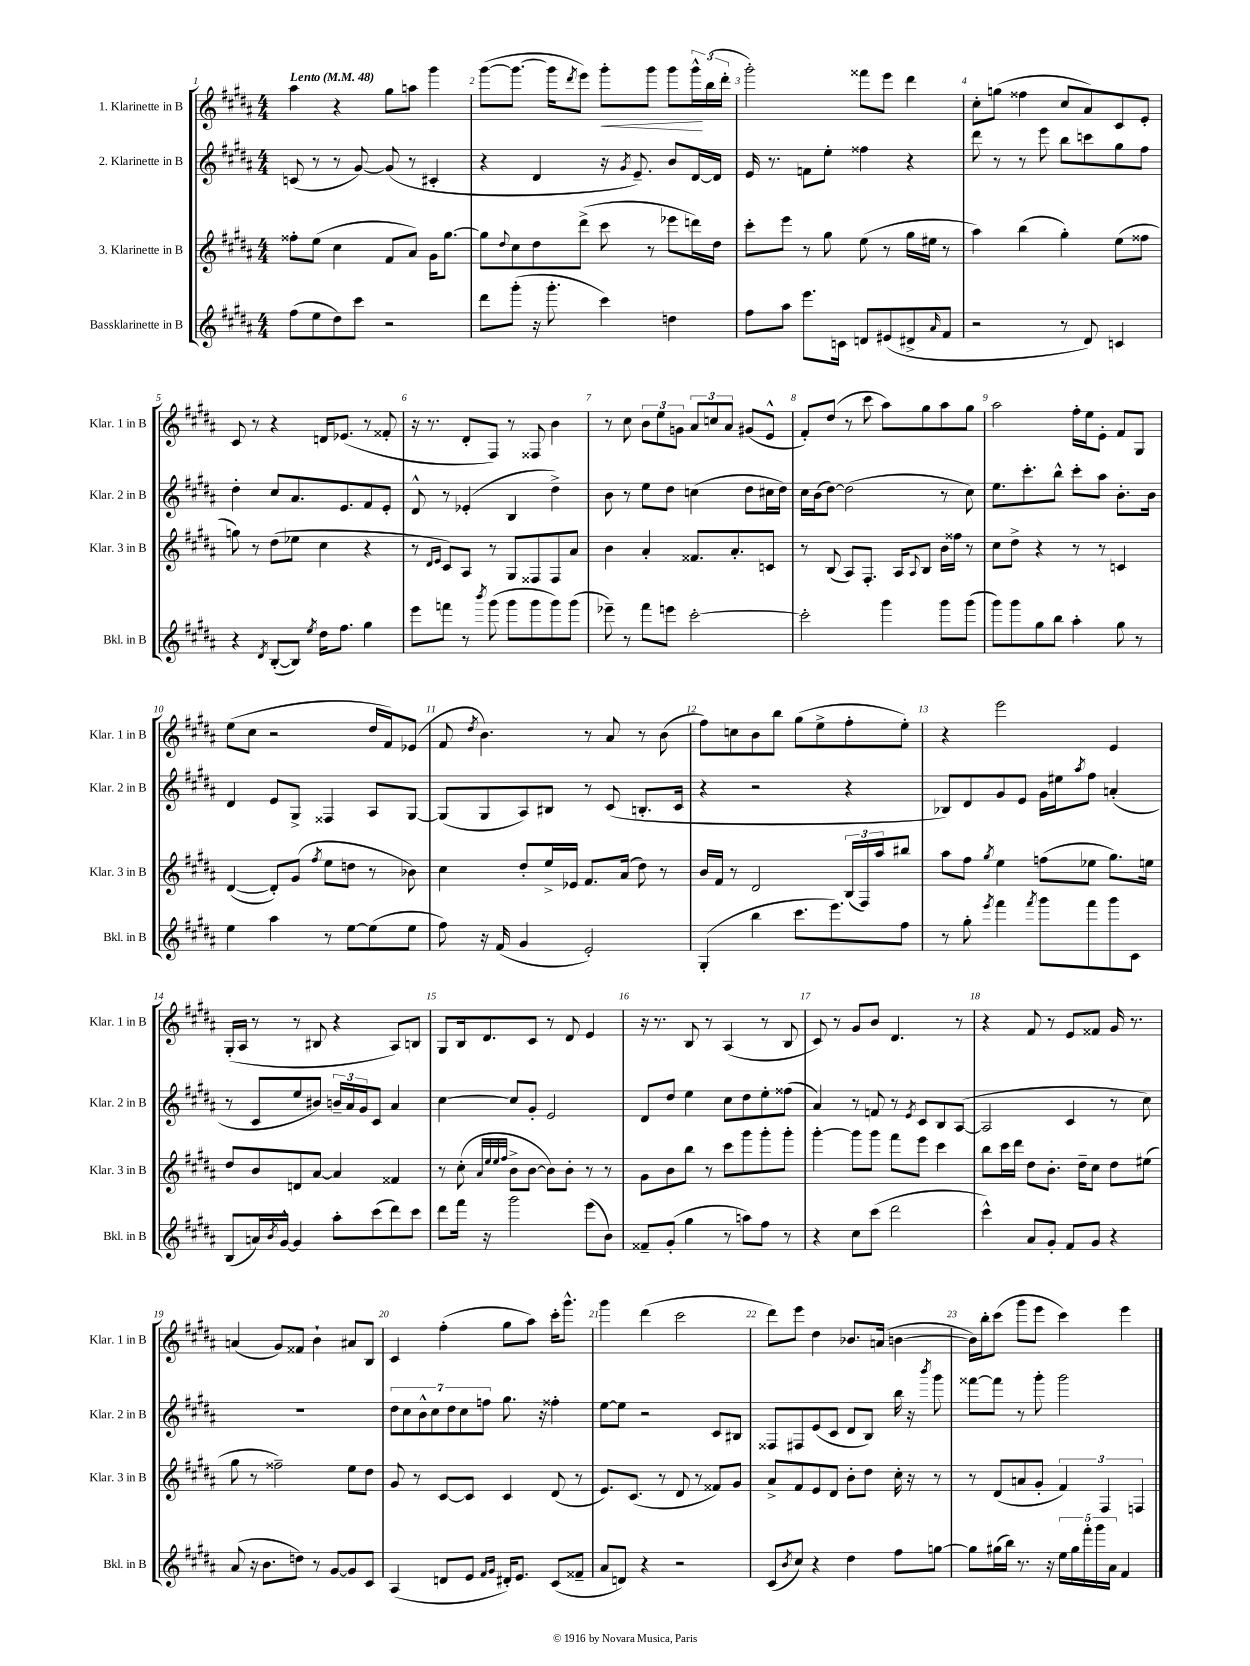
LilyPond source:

<<
\new StaffGroup <<
\new Staff = "s0" \with { instrumentName = "1. Klarinette in B" shortInstrumentName = "Klar. 1 in B" } {
    \clef treble \key b \major \numericTimeSignature \time 4/4 \tempo "Lento" 4 = 48
    ais''4 r4 gis''8 a''8 gis'''4 |
    gis'''8~( gis'''8.~ gis'''16 \acciaccatura { dis'''8 } e'''8) gis'''8-.\< gis'''8 gis'''8 \tuplet 3/2 { gis'''16-^\! b''16( dis'''16-. } |
    gis'''2-.) fisis'''8 e'''8 dis'''4 |
    cis''8-. g''8( fisis''4 cis''8 ais'8) cis'8 e'8-. |
    cis'8 r8 r4 d'16 ees'8.( r8 fisis'8-. |
    r16 r8. dis'8-. fis8) r8 fisis8 b'4 |
    r8 cis''8 \tuplet 3/2 { b'8 e''8 g'8 } \tuplet 3/2 { ais'8 c''8 ais'8 } gis'8( e'8-^ |
    fis'8-.) dis''8( r8 cis'''8 ais''8) gis''8 ais''8 gis''8 |
    ais''2 fis''16-. e''16 e'8-. fis'8 gis8 |
    e''8( cis''8 r2 dis''16 fis'16) ees'8( |
    fis'8 \acciaccatura { dis''8 } b'4.) r8 ais'8 r8 b'8( |
    fis''8) c''8 b'8 b''8 gis''8( e''8-> fis''8-. e''8-.) |
    r4 e'''2 e'4 |
    gis16-.( ais16 r8 r8 bis8 r4 ais8) b8 |
    gis8 b16 dis'8. cis'8 r8 dis'8 e'4 |
    r16 r8. b8 r8 ais4( r8 b8 |
    cis'8) r8 gis'8 b'8 dis'4. r8 |
    r4 fis'8 r8 e'8 fisis'8 gis'16 r8. |
    a'4( gis'8) fisis'8 b'4-! ais'8 b8 |
    cis'4 fis''4-.( gis''8 ais''8) cis'''16-. gis'''8.-^ |
    gis'''4 dis'''4( cis'''2 |
    dis'''8) e'''8 dis''4 bes'8. a'16( b'4~ |
    b'16) b''16-. cis'''8( gis'''8 e'''8 cis'''4) e'''4 \bar "|." |
}
\new Staff = "s1" \with { instrumentName = "2. Klarinette in B" shortInstrumentName = "Klar. 2 in B" } {
    \clef treble \key b \major \numericTimeSignature \time 4/4
    c'8( r8 r8 gis'8~) gis'8( r8 cis'4-. |
    r4 dis'4 r16 \acciaccatura { gis'8 } e'8.--) b'8 dis'16~ dis'16 |
    e'16 r8. f'8 e''8-. fisis''4 r4 |
    dis'''8 r8 r8 e'''8 b''8 c'''8 gis''8 fis''8 |
    dis''4-. cis''8 ais'8. e'8. fis'8 e'8-. |
    dis'8-^ r8 ees'4-.( b4 dis''4->) |
    b'8 r8 e''8 dis''8 c''4( dis''8 cis''16 dis''16) |
    cis''16 b'16( dis''8~) dis''2( r8 cis''8) |
    e''8. cis'''8.-. b''8-^ cis'''8-. ais''8 b'8.-. b'16 |
    dis'4 e'8 gis8-> fisis4 ais8 gis8~ |
    gis8( gis8 ais8) bis8 r8 cis'8( b8.-. cis'16 |
    r4 r2 r4 |
    bes8) dis'8 gis'8 e'8 gis'16 eis''16 \acciaccatura { ais''8 } fis''8 a'4-.( |
    r8 cis'8 e''8 bis'8) \tuplet 3/2 { b'16-- ais'16 gis'16 } cis'8 ais'4 |
    cis''4~ cis''8 gis'8-. e'2 |
    dis'8 dis''8 e''4 cis''8 dis''8 e''8-. fisis''8( |
    ais'4) r8 f'8 r8 \acciaccatura { e'8 } cis'8 b8 ais8~( |
    ais2 cis'4 r8 cis''8) |
    R1 |
    \tuplet 7/4 { dis''8 cis''8 b'8-^ cis''8 dis''8 cis''8 f''8 } gis''8. r16 fisis''4-. |
    e''8~ e''8 r2 cis'8 bis8 |
    fisis8 fis8 e'8( cis'8 dis'8 b8) b''16 r16 \acciaccatura { b'''8 } gis'''8 |
    fisis'''8~ fisis'''8 r8 gis'''8-. gis'''2 \bar "|." |
}
\new Staff = "s2" \with { instrumentName = "3. Klarinette in B" shortInstrumentName = "Klar. 3 in B" } {
    \clef treble \key b \major \numericTimeSignature \time 4/4
    fisis''8-. e''8( cis''4 fis'8 ais'8) gis'16 gis''8.~ |
    gis''8 \appoggiatura { dis''8 } cis''8 dis''8 dis'''8->( cis'''8 r8 ees'''8 d'''16) dis''16 |
    cis'''8-. e'''8 r8 gis''8 e''8( r8 gis''16 eis''16 r8 |
    ais''4) b''4( gis''4-.) e''8( fisis''8 |
    g''8) r8 dis''8( ees''8 cis''4 r4 |
    r8 \grace { dis'16 e'16 } cis'8) ais8 r8 gis8 fisis8 fisis8 ais'8 |
    b'4 ais'4-. fisis'8. ais'8.-. c'8 |
    r8 b8( ais8) fis8.-. ais16 \appoggiatura { ais8 } b8 b'16 fisis''16 r8 |
    cis''8 dis''8-> r4 r8 r8 c'4 |
    dis'4~( dis'8-.) gis'8( \acciaccatura { fis''8 } e''8 d''8 r8 bes'8) |
    cis''4 dis''8-. e''16-> ees'16 fis'8. ais'16( dis''8) r8 |
    b'16 fis'16 r8 dis'2 \tuplet 3/2 { b16( fis16) ais''16 } bis''8 |
    ais''8 fis''8 \acciaccatura { gis''8 } e''4 f''8( ees''8 gis''8.) e''16 |
    dis''8 b'8 d'8 ais'8~ ais'4 fisis'4 |
    r8 cis''8-.( \grace { ais'32 e''32 e''32 fis''32 } b'8-> b'8~ b'8) b'8-. r8 r8 |
    gis'8 b'8 b''8 r8 cis'''8 gis'''8 gis'''8-. gis'''8-. |
    gis'''4~-. gis'''8 gis'''8 fis'''8 e'''8 cis'''4 |
    b''8 cis'''16 dis'''16 dis''8 b'8.-. dis''16-- cis''8 dis''8 eis''8( |
    gis''8 r8 fisis''2--) e''8 dis''8 |
    gis'8 r8 cis'8~ cis'8 cis'4 dis'8( r8 |
    e'8.) cis'8.( r8 dis'8 r8 fisis'8) gis'8 |
    ais'8-> fis'8 e'8 dis'8 b'8-. dis''8 cis''16-. r16 r8 |
    r8 dis'8( a'8 gis'8-. \tuplet 3/2 { fis'4) fis4 f4 } \bar "|." |
}
\new Staff = "s3" \with { instrumentName = "Bassklarinette in B" shortInstrumentName = "Bkl. in B" } {
    \clef treble \key b \major \numericTimeSignature \time 4/4
    fis''8( e''8 dis''8) cis'''8 r2 |
    dis'''8 gis'''8-.( r16 gis'''8.-. cis'''4) d''4 |
    fis''8 ais''8 e'''8. c'16 d'8 eis'8( dis'8-> \grace { ais'16 } fis'8 |
    r2 r8 dis'8) c'4 |
    r4 \acciaccatura { dis'8 } b8~-.( b8) \acciaccatura { e''8 } dis''16 fis''8. gis''4 |
    e'''8 f'''8 r8 \acciaccatura { b'''8 } gis'''8( gis'''8 gis'''8 gis'''8) gis'''8( |
    ees'''8--) r8 fis'''8 e'''8 cis'''2~-. |
    cis'''2-. gis'''4 gis'''8 gis'''8( |
    gis'''8) gis'''8 gis''8 b''8 ais''4-. gis''8 r8 |
    e''4 ais''4 r8 e''8~ e''8( e''8 |
    fis''8) r16 fis'16( gis'4 e'2-.) |
    gis4-.( b''4 cis'''8. e'''8.) fis''8 |
    r8 gis''8-. \acciaccatura { e'''8 } fis'''4 \acciaccatura { fis'''8 } gis'''8 fis'''8 gis'''8 cis'8 |
    b8( a'16) \acciaccatura { b'8 } gis'16~-^ gis'4 ais''8-. cis'''8( dis'''8) cis'''8 |
    dis'''8 fis'''16 r16 gis'''2 e'''8( b'8) |
    fisis'8-- gis'8-.( gis''4 r8 a''8) fis''8 r8 |
    r4 cis''8 cis'''8( dis'''2 |
    cis'''4-^) ais'8 gis'8-. fis'8 gis'8 r4 |
    ais'8( r16 b'8. d''8) r8 gis'8~ gis'8 cis'8 |
    ais4( d'8 e'8 \grace { fis'16 gis'16 } dis'16-.) e'8. cis'8( fisis'8-- |
    ais'8 d'8) r4 r2 |
    cis'8( \acciaccatura { b'8 } cis''8) r4 dis''4 fis''8 g''8~ |
    g''8 gis''16( b''16) r8. r16 \tuplet 5/4 { e''16 gis''16 fis'''16-. gis'''16 ais'16 } fis'4 \bar "|." |
}
>>
>>
\layout { \context { \Score \override BarNumber.break-visibility = ##(#f #t #t) barNumberVisibility = #all-bar-numbers-visible } }
